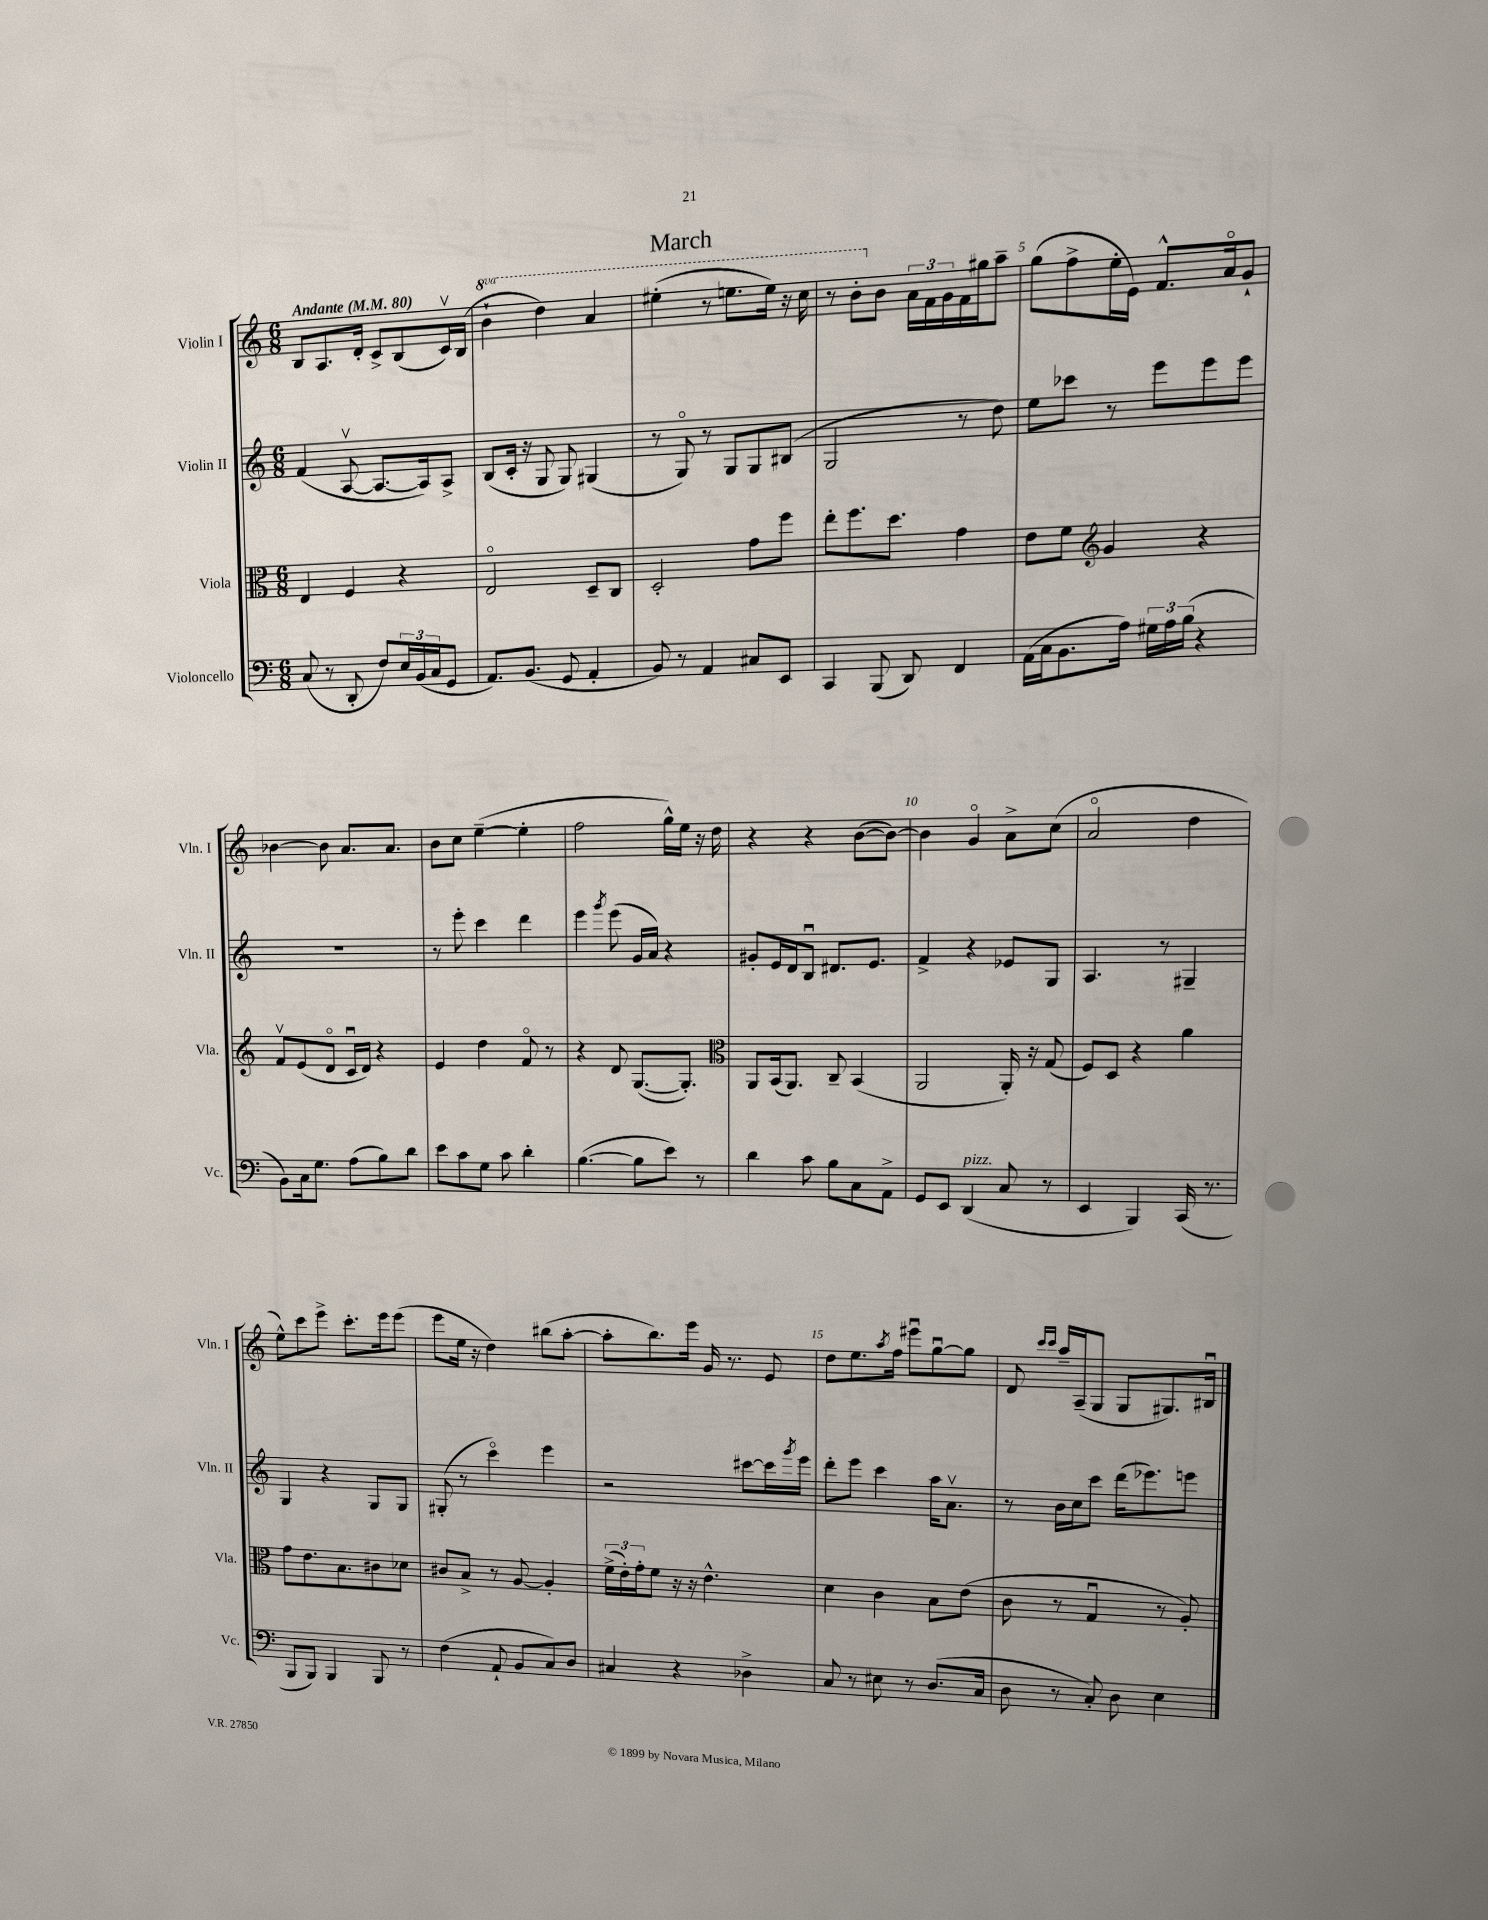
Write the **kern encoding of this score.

**kern	**kern	**kern	**kern
*part4	*part3	*part2	*part1
*staff4	*staff3	*staff2	*staff1
*I"Violoncello	*I"Viola	*I"Violin II	*I"Violin I
*I'Vc.	*I'Vla.	*I'Vln. II	*I'Vln. I
*clefF4	*clefC3	*clefG2	*clefG2
*k[]	*k[]	*k[]	*k[]
*M6/8	*M6/8	*M6/8	*M6/8
*MM80	*MM80	*MM80	*MM80
=1	=1	=1	=1
!	!	!	!LO:TX:a:B:t=Andante
(8C/	4E/	(4f/	8B/L
8r	.	.	8.A/
8DD'/	4F/	[8Av/	.
.	.	.	16d'/Jk
8F/L)	.	8.A/L_	8c^/L
24E/L	4r	.	(8B/
(24BB/	.	.	.
.	.	16A/k])	.
24C/J	.	.	.
8GG/J	.	8A^/J	16cv/L)
.	.	.	(16B/JJ
=2	=2	=2	=2
*	*	*	*8va
8.AA/L)	2E/	(8B/L	4bb`\
.	.	16c'/Jk	.
(8.BB/J	.	16r	.
.	.	8G/	4ddd\)
8GG/	.	8G/)	.
4AA'/	8D~/L	(4G#X/	4aa/
.	8C/J	.	.
=3	=3	=3	=3
8BB/)	2D'/	8r	(4eee#X'\
8r	.	8G/)	.
4AA/	.	8r	8r
.	.	8G/L	8.eeen\L
8C#X/L	8g\L	8G/	.
.	.	.	16eee\Jk)
8EE/J	8ff\J	(8B#X/J	16r
.	.	.	16ccc\
=4	=4	=4	=4
4CC/	8ee'\L	2G/	8r
.	8.ff\	.	8bb'\L
*	*	*	*X8va
(8BBB/	.	.	8b\J
.	8.dd\J	.	.
8DD/)	.	.	24a\LL
.	.	.	24f\
.	.	.	24g\
4FF/	4g\	8r	16f\
.	.	.	16gg#X\J
.	.	8dd\)	8aa~\J
=5	=5	=5	=5
(16AA\LL	8e\L	8ee\L	(8gg\L
16C\J	.	.	.
8.BB\	8f\J	8ccc-X\J	8ff^\
*	*clefG2	*	*
.	4g/	8r	16ee'\L
16A\Jk)	.	.	16e\JJ)
24G#X\LL	.	8eee\L	8.f^^/L
24A\	.	.	.
(24B\JJ	.	.	.
4r	4r	8eee\	.
.	.	.	16a/k
.	.	8eee\J	8g`/J
!!LO:LB:g=z
=6	=6	=6	=6
8BB\L)	8fv/L	2.r	[4b-X\
16C\k	(8e/	.	.
8.G\J	.	.	.
.	8d/J	.	8b-\]
(8A\L	16cu/LL	.	8.a/L
.	16d/JJ)	.	.
8B\)	4r	.	.
.	.	.	8.a/J
8d\J	.	.	.
=7	=7	=7	=7
8e\L	4e/	8r	8b\L
8c\	.	8eee'\	8cc\J
8G\J	4dd\	4ccc\	([4ee~\
8c\	.	.	.
4d'\	8f/	4ddd\	4ee'\]
.	8r	.	.
=8	=8	=8	=8
([4.B\	4r	4eee\	2ff\
.	.	8qggg/	.
.	8d/	(8eee\	.
8B\L]	([8.G/L	16g/LL	.
.	.	16a/JJ)	.
8e\J)	.	4r	16gg^^\LL)
.	8.G'/J])	.	16ee\JJ
8r	.	.	16r
.	.	.	16dd\
=9	=9	=9	=9
*	*clefC3	*	*
4d\	8AA/L	8g#X'/L	4r
.	(16BB/k	16e/L	.
.	8.AA/J)	16d/J	.
8c\	.	8Bu/J	4r
8B\L	8C~/	8.d#X/L	.
8C\	(4BB/	.	([8b\L
.	.	8.e/J	.
8AA^\J	.	.	8b\J_)
=10	=10	=10	=10
8GG/L	2AA/	4f^/	4b\]
8EE/J	.	.	.
!LO:TX:a:i:t=pizz.	!	!	!
(4DD/	.	4r	4g/
8C/	16AA'/)	8e-X/L	8a^\L
.	16r	.	.
8r	(8G/	8G/J	(8cc\J
=11	=11	=11	=11
4EE/	8F/L)	4.A/	2a/
.	8D/J	.	.
4BBB/)	4r	.	.
.	.	8r	.
(16CC/	4a\	4G#X~/	4dd\
8.r	.	.	.
!!LO:LB:g=z
=12	=12	=12	=12
8BBB/L	8g\L	4G/	8ee^^\L)
8BBB/J)	8.e\	.	8ccc\
4BBB/	.	4r	8eee^\J
.	8.B\	.	.
.	.	.	8.ccc'\L
8BBB/	8c#X\	8G/L	.
.	.	.	16eee\k
8r	8d-X\J	8G/J	(8eee\J
=13	=13	=13	=13
(4F\	8c#X/L	(8G#X'/	8eee\L
.	8B^/J	8r	16ee\Jk
.	.	.	16r
8AA`/	8r	4ccc\)	4dd\)
8BB/L	[8A/	.	.
8C/)	4A'/]	4eee\	(8bb#X\L
8D/J	.	.	[8aa'\J
=14	=14	=14	=14
4C#X/	(24f^\LL	2r	8aa'\L]
.	24e'\)	.	.
.	24g'\J	.	.
.	8f\J	.	8.bb\)
4r	16r	.	.
.	16r	.	16eee\Jk
.	4.e^^\	.	16g/
.	.	.	8.r
4D-X^\	.	[8ccc#X\L	.
.	.	16ccc#\L]	8e/
.	.	8qggg/	.
.	.	16eee\JJ	.
=15	=15	=15	=15
8C/	4d\	8ddd'\L	8dd\L
8r	.	8eee\J	8.ee\
8E#X\	4c\	4ccc\	.
.	.	.	8qaa/
.	.	.	16ff\Jk
8r	.	.	8eee#Xu\L
(8.D/L	8B\L	16aa\KL	[8ggu\
.	.	8.av\J	.
.	(8e\J	.	8gg\J]
16C/Jk	.	.	.
=16	=16	=16	=16
8D\	8c\	8r	8d/
.	.	.	16qqccc/LL
.	.	.	16qqccc/JJ
8r	8r	16b\LL	16aa~/LL
.	.	16cc\J	(16A~/J
8C'/)	4Gu/	8ccc\J	8G/J
8D\	.	(16ddd\KL	8G/L
.	.	8.eee-X\)	.
4E\	8r	.	8.G#X/)
.	8A'/)	8eeen\J	.
.	.	.	16B#Xu/Jk
==	==	==	==
*-	*-	*-	*-
